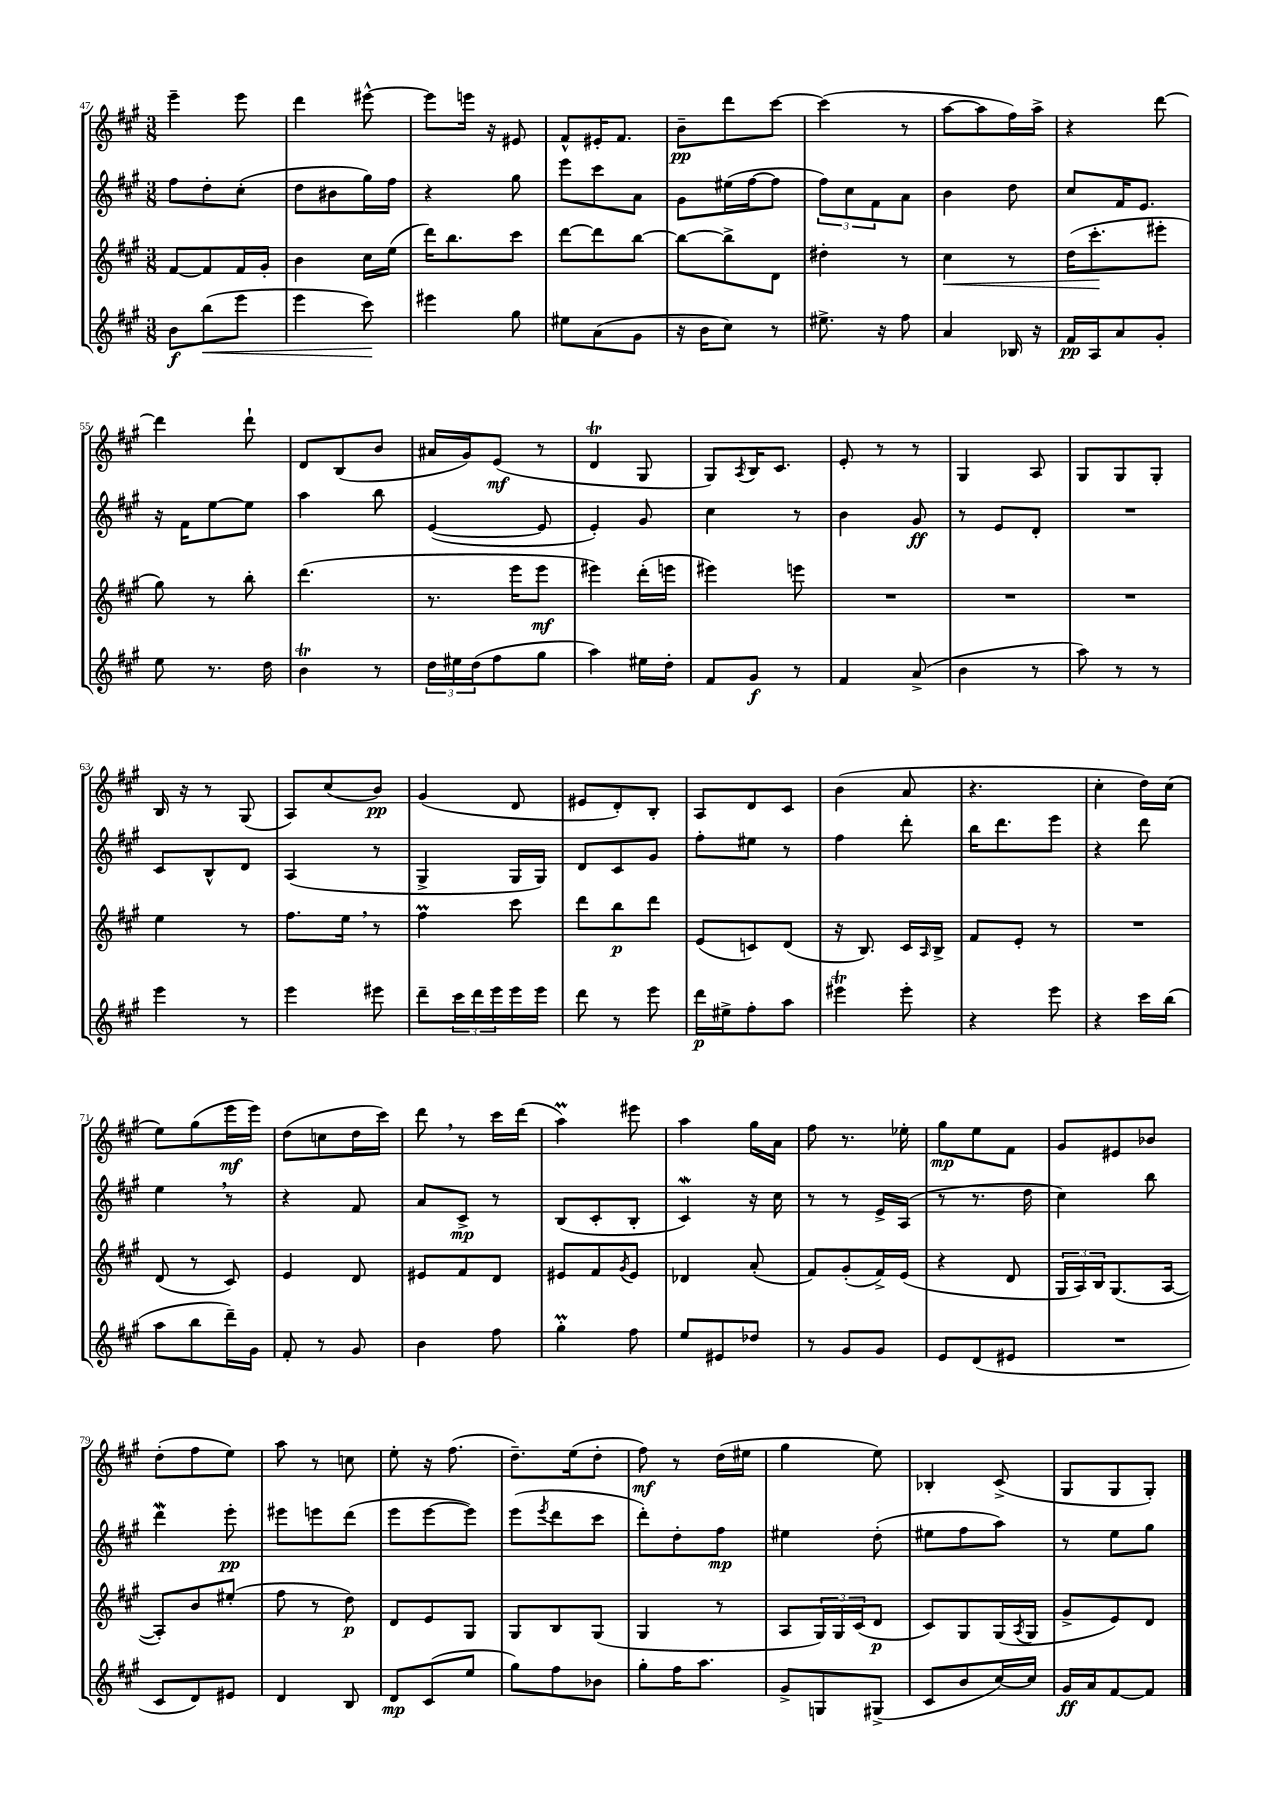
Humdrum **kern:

**kern	**kern	**kern	**kern
*staff4	*staff3	*staff2	*staff1
*clefG2	*clefG2	*clefG2	*clefG2
*k[f#c#g#]	*k[f#c#g#]	*k[f#c#g#]	*k[f#c#g#]
*M3/8	*M3/8	*M3/8	*M3/8
8b\L	[8f#/L	8ff#\L	4eee~\
(8bb\	8f#/]	8dd'\	.
8eee\J	16f#/L	(8cc#'\J	8eee\
.	16g#'/JJ	.	.
=	=	=	=
4eee\	4b\	8dd\L	4ddd\
.	.	8b#\	.
8ccc#\)	16cc#\LL	16gg#\L)	[8eee#^^\
.	(16ee\JJ	16ff#\JJ	.
=	=	=	=
4eee#\	16ddd\LK)	4r	8eee#\]L
.	8.bb\	.	.
.	.	.	16eee\Jk
.	.	.	16r
8gg#\	8ccc#\J	8gg#\	8e#/
=	=	=	=
8ee#\L	[8ddd\L	8eee\L	8f#^^/L
(8a\	8ddd\]	8ccc#\	16e#'/K
.	.	.	8.f#/J
8g#\J	[8bb\J	8a\J	.
=	=	=	=
16r	8bb\_L	8g#\L	8b~\L
16b\LK	.	.	.
8cc#\J)	8bb^\]	(16ee#\L	8ddd\
.	.	[16ff#\J	.
8r	8d\J	8ff#\]J	[8ccc#\J
=	=	=	=
8.ee#^\	4dd#'\	12ff#\L)	(4ccc#\]
.	.	12cc#\	.
.	.	12f#\	.
16r	.	.	.
8ff#\	8r	8a\J	8r
=	=	=	=
4a/	4cc#\	4b\	[8aa\L
.	.	.	8aa\]
16B-/	8r	8dd\	16ff#\L)
16r	.	.	16aa^\JJ
=	=	=	=
16f#/LL	(16dd\LK	8cc#/L	4r
16A/J	8.ccc#'\	.	.
8a/	.	16f#/K	.
.	.	8.e/J	.
8g#'/J	8eee#'\J	.	[8ddd\
=	=	=	=
8ee\	8gg#\)	16r	4ddd\]
.	.	16f#\LK	.
8.r	8r	[8ee\	.
.	8bb'\	8ee\]J	8ddd`\
16dd\	.	.	.
=	=	=	=
4b\	(4.ddd\	4aa\	8d/L
.	.	.	(8B/
8r	.	8bb\	8b/J
=	=	=	=
24dd\LL	8.r	([4e/	16a#/LL
24ee#\	.	.	.
.	.	.	16g#/J)
(24dd\J	.	.	.
8ff#\	.	.	(8e/J
.	16eee\LK	.	.
8gg#\J	8eee\J	8e/]	8r
=	=	=	=
4aa\)	4eee#\)	4e'/)	4d/
16ee#\LL	(16ddd'\LL	8g#/	8G#/
16dd'\JJ	16eee\JJ	.	.
=	=	=	=
8f#/L	4eee#\)	4cc#\	8G#/L)
.	.	.	8qA/
8g#/J	.	.	16B/K
.	.	.	8.c#/J
8r	8eee\	8r	.
=	=	=	=
4f#/	4.r	4b\	8e'/
.	.	.	8r
(8a^/	.	8g#/	8r
=	=	=	=
4b\	4.r	8r	4G#/
.	.	8e/L	.
8r	.	8d'/J	8A/
=	=	=	=
8aa\)	4.r	4.r	8G#/L
8r	.	.	8G#/
8r	.	.	8G#'/J
=	=	=	=
4eee\	4ee\	8c#/L	16B/
.	.	.	16r
.	.	8B^^/	8r
8r	8r	8d/J	(8G#/
=	=	=	=
4eee\	8.ff#\L	(4A/	8A/L)
.	.	.	(8cc#/
.	16ee\Jk	.	.
8eee#\	8r	8r	8b/J)
=	=	=	=
8ddd~\L	4ff#\	4G#^/	(4g#/
24ccc#\L	.	.	.
24ddd\	.	.	.
24eee\	.	.	.
16eee\	8ccc#\	16G#/LL	8d/
16eee\JJ	.	16G#/JJ)	.
=	=	=	=
8ddd\	8ddd\L	8d/L	8e#/L
8r	8bb\	8c#/	8d'/)
8eee\	8ddd\J	8g#/J	8B'/J
=	=	=	=
16ddd\LL	(8e/L	8ff#'\L	8A/L
16ee#^\J	.	.	.
8ff#'\	8c/)	8ee#\J	8d/
8aa\J	(8d/J	8r	8c#/J
=	=	=	=
4eee#\	16r	4ff#\	(4b\
.	8.B/)	.	.
8eee#'\	16c#/LL	8ddd'\	8a/
.	16qqA/	.	.
.	16B^/JJ	.	.
=	=	=	=
4r	8f#/L	16bb\LK	4.r
.	.	8.ddd\	.
.	8e'/J	.	.
8eee\	8r	8eee\J	.
=	=	=	=
4r	4.r	4r	4cc#'\
16ccc#\LL	.	8ddd\	16dd\LL)
(16bb\JJ	.	.	(16cc#\JJ
=	=	=	=
8aa\L	(8d/	4ee\	8ee\L)
8bb\	8r	.	(8gg#\
16ddd~\L)	8c#/)	8r	16eee\L
16g#\JJ	.	.	16eee\JJ)
=	=	=	=
8f#'/	4e/	4r	(8dd\L
8r	.	.	8cc\
8g#/	8d/	8f#/	16dd\L
.	.	.	16ccc#\JJ)
=	=	=	=
4b\	8e#/L	8a/L	8ddd\
.	8f#/	8c#^/J	8r
8ff#\	8d/J	8r	16ccc#\LL
.	.	.	(16ddd\JJ
=	=	=	=
4gg#'\	8e#/L	(8B/L	4aa\)
.	8f#/	8c#'/	.
.	8qg#/	.	.
8ff#\	8e#/J	8B'/J	8eee#\
=	=	=	=
8ee/L	4d-/	4c#/)	4aa\
8e#/	.	.	.
8dd-/J	(8a'/	16r	16gg#\LL
.	.	16cc#\	16a\JJ
=	=	=	=
8r	8f#/L)	8r	8ff#\
8g#/L	(8g#'/	8r	8.r
8g#/J	16f#^/L)	16e^/LL	.
.	(16e/JJ	(16A/JJ	16ee-'\
=	=	=	=
8e/L	4r	8r	8gg#\L
(8d/	.	8.r	8ee\
8e#/J	8d/	.	8f#\J
.	.	16dd\	.
=	=	=	=
4.r	24G#/LL	4cc#\)	8g#/L
.	24A/)	.	.
.	24B/J	.	.
.	(8.G#/	.	8e#/
.	.	8bb\	8b-/J
.	[16A/Jk	.	.
=	=	=	=
8c#/L	8A'/]L)	4ddd\	(8dd'\L
8d/)	8b/	.	8ff#\
8e#/J	(8ee#'/J	8eee'\	8ee\J)
=	=	=	=
4d/	8ff#\	8eee#\L	8aa\
.	8r	8eee\	8r
8B/	8dd\)	(8ddd\J	8cc\
=	=	=	=
8d/L	8d/L	8eee\L	8ee'\
(8c#/	8e/	[8eee\	16r
.	.	.	(8.ff#\
8ee/J	8G#/J	8eee\]J)	.
=	=	=	=
8gg#\L)	8G#/L	(8eee\L	8.dd~\L)
.	.	8qeee/	.
8ff#\	8B/	8ddd\	.
.	.	.	(16ee\k
8b-\J	(8G#/J	8ccc#\J	8dd'\J
=	=	=	=
8gg#'\L	4G#/	8ddd'\L)	8ff#\)
16ff#\K	.	8dd'\	8r
8.aa\J	.	.	.
.	8r	8ff#\J	(16dd\LL
.	.	.	16ee#\JJ
=	=	=	=
8g#^/L	8A/L	4ee#\	4gg#\
8G/	24G#/L)	.	.
.	24G#/	.	.
.	(24c#/J	.	.
(8G#^/J	8d/J	(8dd'\	8ee\)
=	=	=	=
8c#/L	8c#/L)	8ee#\L	4B-'/
8b/	8G#/	8ff#\	.
[16cc#/L)	(16G#/L	8aa\J)	(8c#^/
.	8qA/	.	.
16cc#/]JJ	16G#/JJ	.	.
=	=	=	=
16g#/LL	8g#^/L	8r	8G#/L
16a/J	.	.	.
[8f#/	8e/)	8ee\L	8G#/
8f#/]J	8d/J	8gg#\J	8G#'/J)
==	==	==	==
*-	*-	*-	*-
